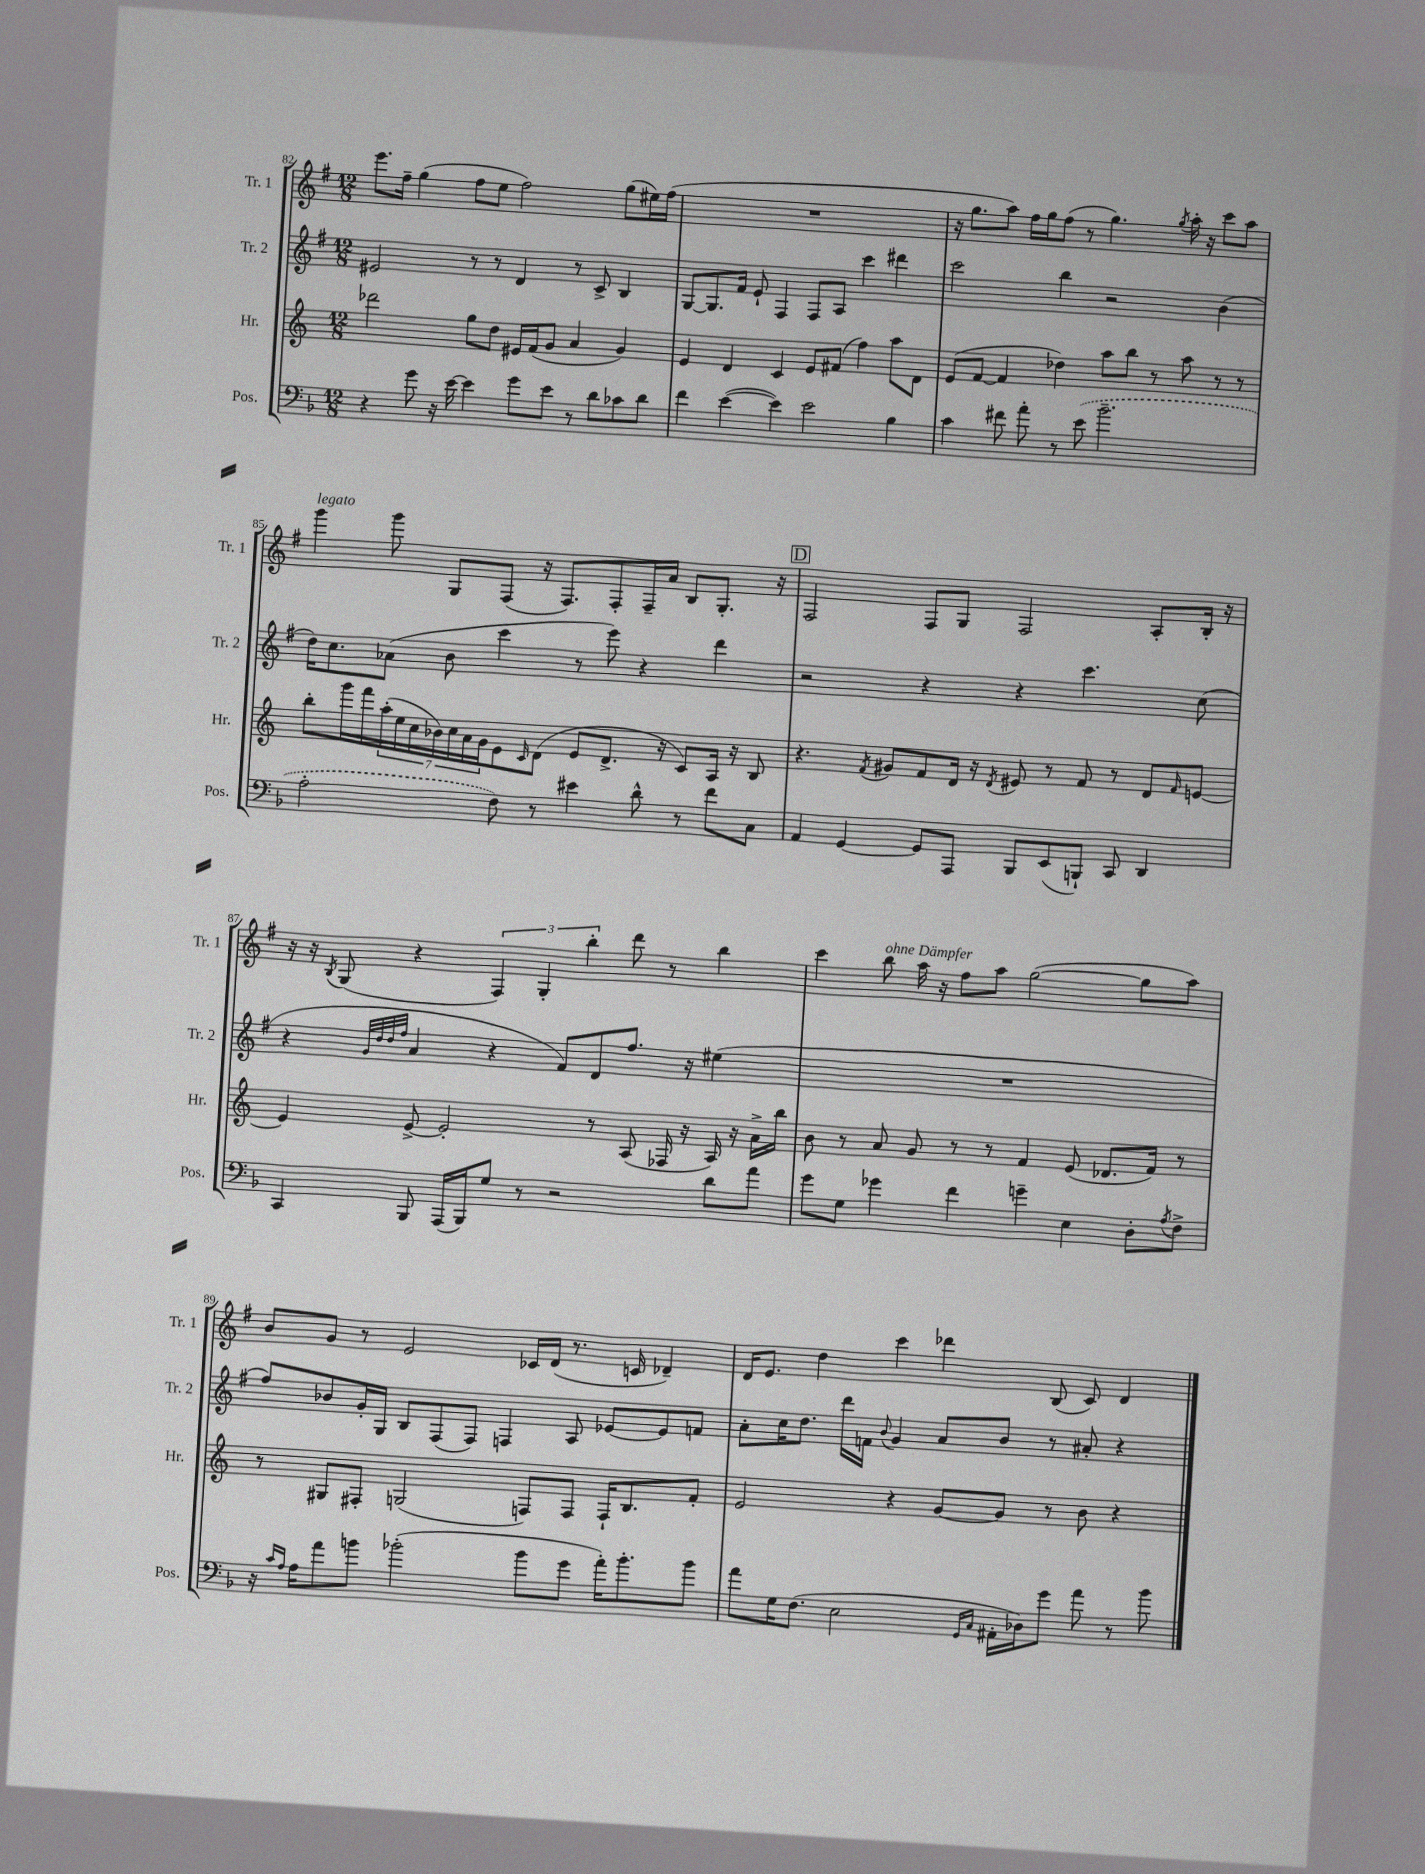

**kern	**kern	**kern	**kern
*staff4	*staff3	*staff2	*staff1
*clefF4	*clefG2	*clefG2	*clefG2
*k[b-]	*k[]	*k[f#]	*k[f#]
*M12/8	*M12/8	*M12/8	*M12/8
4r	2ddd-	2e#	8.eee
.	.	.	16ff#~
8g	.	.	(4gg
16r	.	.	.
[16e	.	.	.
4e]	8gg	8r	8ff#
.	8dd	8r	8ee
8g	16e#	4d	2ff#)
.	(16f	.	.
8e	8g	.	.
8r	4a	8r	.
8d	.	8c^	.
8c-	4g)	4B	(8gg
8d	.	.	16ee#)
.	.	.	(16ff#
=	=	=	=
4f	4e	[8G	1.r
.	.	8.G]	.
([4e	4d	.	.
.	.	16f#	.
.	.	8e`	.
4e])	4c	4F#	.
2e	8e	8F#	.
.	(8f#	8A	.
.	4ff)	4ccc	.
4B-	8aa	4ddd#	.
.	8d	.	.
=	=	=	=
4c	(8e	2ccc	16r
.	.	.	8.gg
.	[8f	.	.
8f#	4f]	.	8aa)
8a'	.	.	16ff#
.	.	.	16gg
8r	4dd-)	4bb	(8ff#
(8e	.	.	8r
2.b-~	8aa	2r	4.gg)
.	8bb	.	.
.	8r	.	.
.	.	.	8qgg
.	8aa	.	16aa'
.	.	.	16r
.	8r	(4b	8ccc
.	8r	.	8aa
=	=	=	=
2A'	8bb'	16dd)	4ggg
.	.	8.cc	.
.	16ggg	.	.
.	16fff	.	.
.	(28aa'	(8a-	8ggg
.	28ee	.	.
.	28cc	.	.
.	28b-)	.	.
.	.	8b	8G
.	28cc	.	.
.	28a	.	.
.	28g	.	.
8F)	8e	4ccc	(8F#
.	16qqc	.	.
8r	(8d	.	16r
.	.	.	8.F#)
4e#	8e	8r	.
.	8.d^	8eee)	8F#'
8d^^	.	4r	16F#~
.	16r	.	16a
8r	8c)	.	8B
8f	16A	4ddd	8.G'
.	16r	.	.
8C	8B	.	.
.	.	.	16r
=	=	=	=
4AA	4.r	2r	2F#
[4GG	.	.	.
.	8qf	.	.
.	8g#	.	.
8GG]	8f	4r	8F#
8AAA	16d	.	8G
.	16r	.	.
.	8qd	.	.
8BBB-	8e#	4r	2F#
(8EE	8r	.	.
8BBB`)	8f	4.ccc	.
8CC	8r	.	.
4DD	8d	.	8A'
.	16qqf	.	.
.	[8e	(8cc	16B'
.	.	.	16r
=	=	=	=
4CC	4e]	4r	16r
.	.	.	16r
.	.	.	8qB
.	.	.	(8G
.	.	32qqg	.
.	.	32qqdd	.
.	.	32qqdd	.
.	.	32qqff#	.
8BBB-	[8e^	4a	4r
(16AAA	2e']	.	.
16BBB-)	.	.	.
8G	.	4r	6F#)
8r	.	.	.
.	.	.	6G'
2r	.	8f#)	.
.	.	.	6bb'
.	8r	8d	.
.	(8A	8.ff#	8ddd
.	16F-	.	8r
.	16r	16r	.
8d	16A)	(4ee#	4bb
.	16r	.	.
8a	16a^	.	.
.	16bb	.	.
=	=	=	=
8g	8b	1.r	4ccc
8G	8r	.	.
4g-	8a	.	8bb
.	8g	.	16aa
.	.	.	16r
4f	8r	.	8ff#
.	8r	.	8aa
4g~	4f	.	([2gg
4E	(8e	.	.
.	8.d-	.	.
8D'	.	.	8gg]
.	16f)	.	.
8qA	.	.	.
8F^	8r	.	8aa)
=	=	=	=
16r	8r	8ff#)	8b
16qqc	.	.	.
16qqA	.	.	.
16A	.	.	.
8a	8G#	8b-	8g
8b	8F#'	16g'	8r
.	.	16G	.
(2b-'	(2G	8B	2e
.	.	(8F#	.
.	.	8F#)	.
.	.	4F	.
8b-	8F)	.	16c-
.	.	.	(16d
8g	8F	8A	8.r
16a')	16F`	[8e-	.
8.b-'	8.B	.	16c
.	.	8e-]	4d-~)
8b-	8f'	8f	.
=	=	=	=
8a	2e	8a'	16d
.	.	.	8.e
16G	.	16cc	.
(8.F	.	8.dd	.
.	.	.	4dd
2E	.	16ddd	.
.	.	16f	.
.	.	8qqb	.
.	4r	4g	4ccc
.	[8g	8a	4ddd-
16qqGG	.	.	.
16qqC	.	.	.
16AA#'	8g]	8b	.
16D-)	.	.	.
8g	8r	8r	(8B
8a	8b	8a#'	8c)
8r	4r	4r	4d
8b-	.	.	.
==	==	==	==
*-	*-	*-	*-
